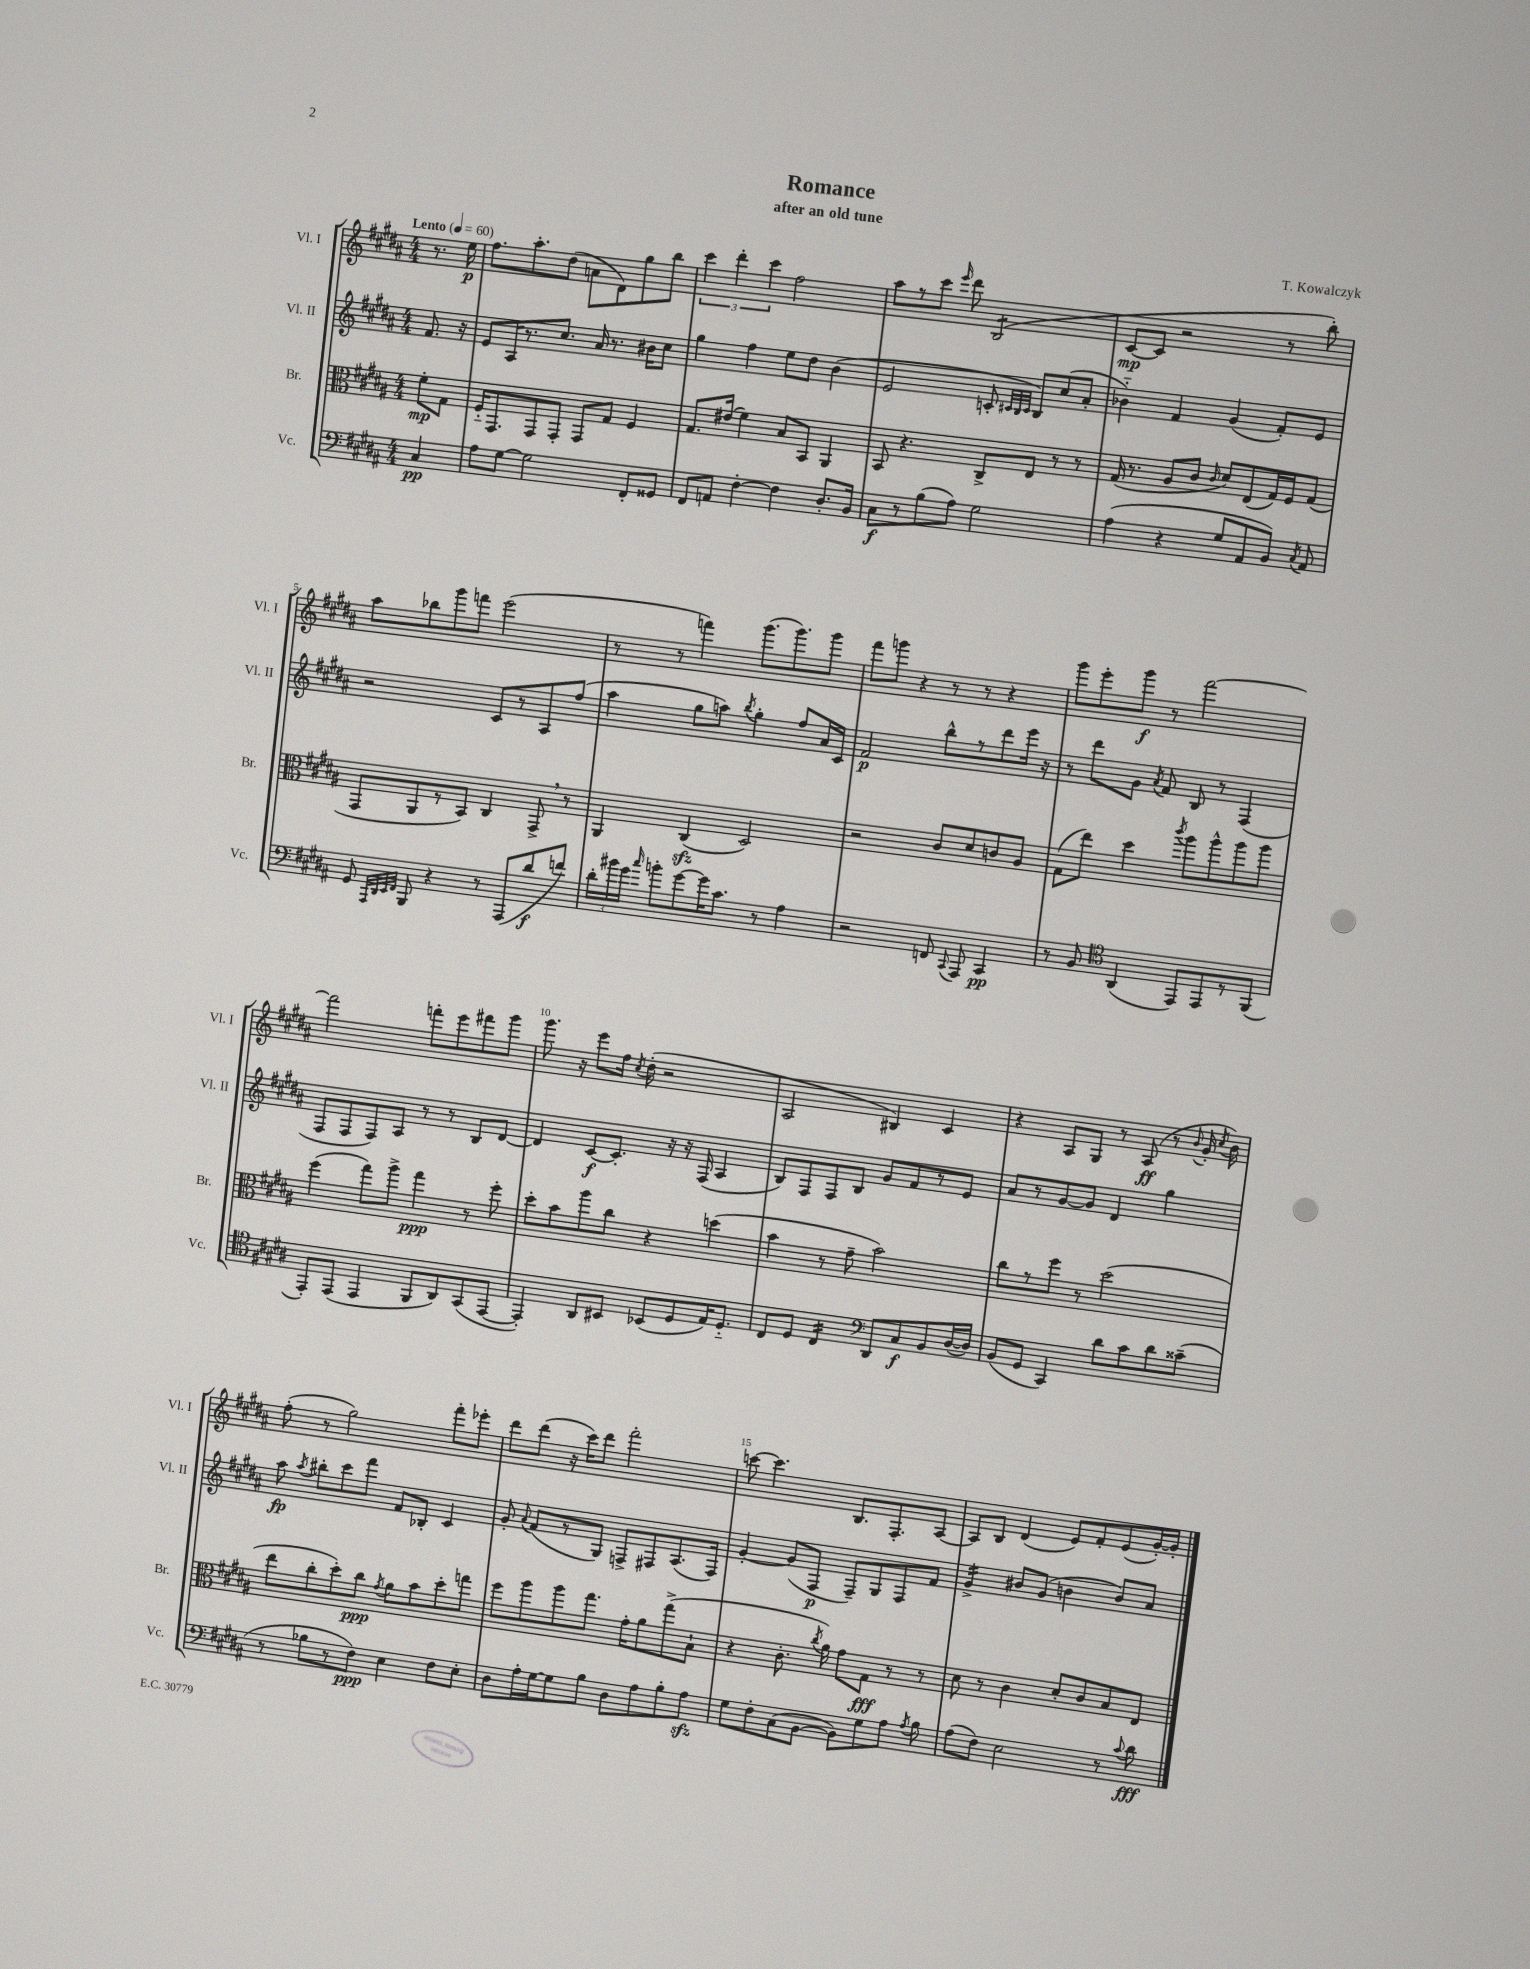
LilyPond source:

\header { title = "Romance" composer = "T. Kowalczyk" subtitle = "after an old tune" }
<<
\new StaffGroup <<
\new Staff = "s0" \with { instrumentName = "Vl. I" shortInstrumentName = "Vl. I" } {
    \clef treble \key b \major \numericTimeSignature \time 4/4 \partial 4 \tempo "Lento" 4 = 60
    \autoBeamOff r8. e''16\p |
    fis''8.[ ais''8.-. dis''8]( a'8[ dis'8) gis''8 b''8] |
    \tuplet 3/2 { cis'''4 dis'''4-. cis'''4 } fis''2 |
    ais''8[ r8 cis'''8] \grace { e'''16 } dis'''8 b2:8( |
    cis'8[~\mp cis'8] r2 r8 b''8-.) |
    ais''8[ bes''8 gis'''8 f'''8] e'''2( |
    r8 r8 f'''4) gis'''8.[( gis'''8.) gis'''8] |
    fis'''8[ g'''8] r4 r8 r8 r4 |
    gis'''8[ e'''8-. gis'''8]\f r8 fis'''2~ |
    fis'''2 f'''8[-. e'''8 fis'''8 gis'''8] |
    gis'''8. r16 e'''8[ fis''16] \acciaccatura { cis''8 } dis''16-.( r2 |
    ais2 bis4) cis'4 |
    r4 ais8[ gis8] r8 ais8\ff( r8 \appoggiatura { b'8 } gis'16-. \acciaccatura { cis''8 } b'16) |
    fis''8-.( r8 gis''2) fis'''8[-. ees'''8]-. |
    dis'''8[ dis'''8]( r16 cis'''16[) dis'''8] fis'''2-. |
    c'''8~ c'''4. b8.[ fis8.-. ais8]~ |
    ais8[ b8] dis'4( e'8[) fis'8-. e'8( gis'16~-.) gis'16]-. \bar "|." |
}
\new Staff = "s1" \with { instrumentName = "Vl. II" shortInstrumentName = "Vl. II" } {
    \clef treble \key b \major \numericTimeSignature \time 4/4 \partial 4
    \autoBeamOff fis'8. r16 |
    e'8[ ais16 r8. cis''8.] ais'16 r8. bis'16[ cis''8] |
    gis''4 fis''4 e''8[ dis''8] b'4( |
    e'2 c'8-. \grace { cis'32[ b32 cis'32] } b8[) cis''8( ais'8]-. |
    bes'4-_) fis'4 gis'4( fis'8[-.) e'8] |
    r2 cis'8[ r8 ais8 fis''8]( |
    ais''4 gis''8[ a''8]) \acciaccatura { b''8 } gis''4-. fis''8[ ais'16 cis'16] |
    fis'2\p b''8[-^ r8 dis'''8 e'''16] r16 |
    r8 dis'''8[ gis'8] \acciaccatura { ais'8 } fis'8 b8 r8 fis4( |
    fis8[ fis8 fis8) ais8] r8 r8 b8[ dis'8]~ |
    dis'4 cis'8[~\f cis'8.]-. r16 r16 fis16( ais4 |
    b8[) fis8 fis8 b8] gis'8[ fis'8 r8 e'8] |
    ais'8[ r8 gis'8~ gis'8] dis'4 gis''4 |
    ais''8\fp \acciaccatura { ais''8 } bis''8[-. cis'''8 fis'''8] fis'8[ bes8]-. cis'4 |
    gis'8-. \appoggiatura { ais'8 } fis'8[( r8 gis8]) f8[-> fis8 ais8.( fis16]) |
    gis'4~-. gis'8[( fis8]\p fis8[--) gis8 fis8 fis'8] |
    gis'4:16-> bis'8[ gis'8]( b'4 b'8[) ais'8] \bar "|." |
}
\new Staff = "s2" \with { instrumentName = "Br." shortInstrumentName = "Br." } {
    \clef alto \key b \major \numericTimeSignature \time 4/4 \partial 4
    \autoBeamOff fis'8[-.\mp gis8] |
    fis16[-_ gis,8. gis,8 gis,8]-. gis,8[ gis8] fis4 |
    gis8.[ eis'16]( fis'4) b8[ b,8] ais,4 |
    b,8 r4. cis8[-> e8] r8 r8 |
    gis16( r8. ais8[ cis'8] \grace { cis'16 } dis'8[) e8( gis16) fis16 gis8]( |
    gis,8[ ais,8 r8 b,8]) cis4 gis,8-> \breathe r8 |
    ais,4 cis4\sfz( dis2) |
    r2 cis'8[ dis'8 c'8 ais8] |
    gis8[( e''8]) dis''4 \acciaccatura { cis'''8 } ais''8[ ais''8-^ ais''8 ais''8] |
    fis''4( gis''8[) ais''8]-> gis''4\ppp r8 fis''8-. |
    dis''8[-. b'8 ais''8 cis''8] r4 d''4( |
    b'4 r8 gis'8-- b'2) |
    cis''8[ r8 fis''8] r8 dis''2( |
    e''8[ cis''8-. dis''8-.) cis''8]\ppp \acciaccatura { gis'8 } ais'8[ b'8 dis''8-. g''8] |
    fis''8[ ais''8 ais''8 gis''8.] gis'16[-. ais'8 gis''8->( b8]-! |
    r4 cis'8.-. \acciaccatura { cis''8 } ais'16) gis'8[ gis8]\fff r8 r8 |
    dis'8 r8 cis'4 dis'8[-. cis'8 b8 e8] \bar "|." |
}
\new Staff = "s3" \with { instrumentName = "Vc." shortInstrumentName = "Vc." } {
    \clef bass \key b \major \numericTimeSignature \time 4/4 \partial 4
    \autoBeamOff cis4\pp |
    ais8[ gis8]~ gis2 fis,8[-. gisis,8] |
    fis,8[ a,8] fis4~-. fis4 dis8.[-. b,16] |
    cis8[\f r8 b8( ais8]) gis2 |
    ais4( r4 gis8[ ais,8 b,8]) \acciaccatura { cis8 } ais,8 |
    gis,8 \grace { ais,,32[ dis,32 e,32 fis,32] } b,,8 r4 r8 ais,,8[( dis'8\f f'8]) |
    \tuplet 3/2 { dis'16[-. bis'16 gis'16] } \grace { cis''16 } b'8[-. gis'8~ gis'16 cis'8.] r8 ais4 |
    r2 f,8 \appoggiatura { cis,8 } ais,,8 cis,4\pp |
    r8 b,8 \clef tenor ais,4( e,8[) e,8 r8 fis,8]( |
    e,8[-.) e,8]( e,4 fis,8[ ais,8) gis,8( e,8]~ |
    e,4-.) ais,8[ bis,8] bes,8[( dis8 e16) dis8.]-_ |
    cis8[ dis8] cis4:16 \clef bass dis,8[ cis8\f b,8 dis16~( dis16]) |
    b,8[( gis,8] cis,4) dis'8[ cis'8 dis'8 cisis'8]--( |
    r8 bes8[ r8 fis8]\ppp) e4 fis8[ e8]-. |
    dis8[ ais16-. gis16~ gis8 b8] dis8[ ais8 b8-. ais8]\sfz |
    gis8[ fis8-. cis8( b,8]~ b,8[) gis8 ais8] \acciaccatura { ais8 } b8 |
    ais8[( fis8]) e2 r8 \appoggiatura { cis'8 } dis'8\fff \bar "|." |
}
>>
>>
\layout { \context { \Score \override BarNumber.break-visibility = ##(#f #t #t) barNumberVisibility = #(every-nth-bar-number-visible 5) } }
